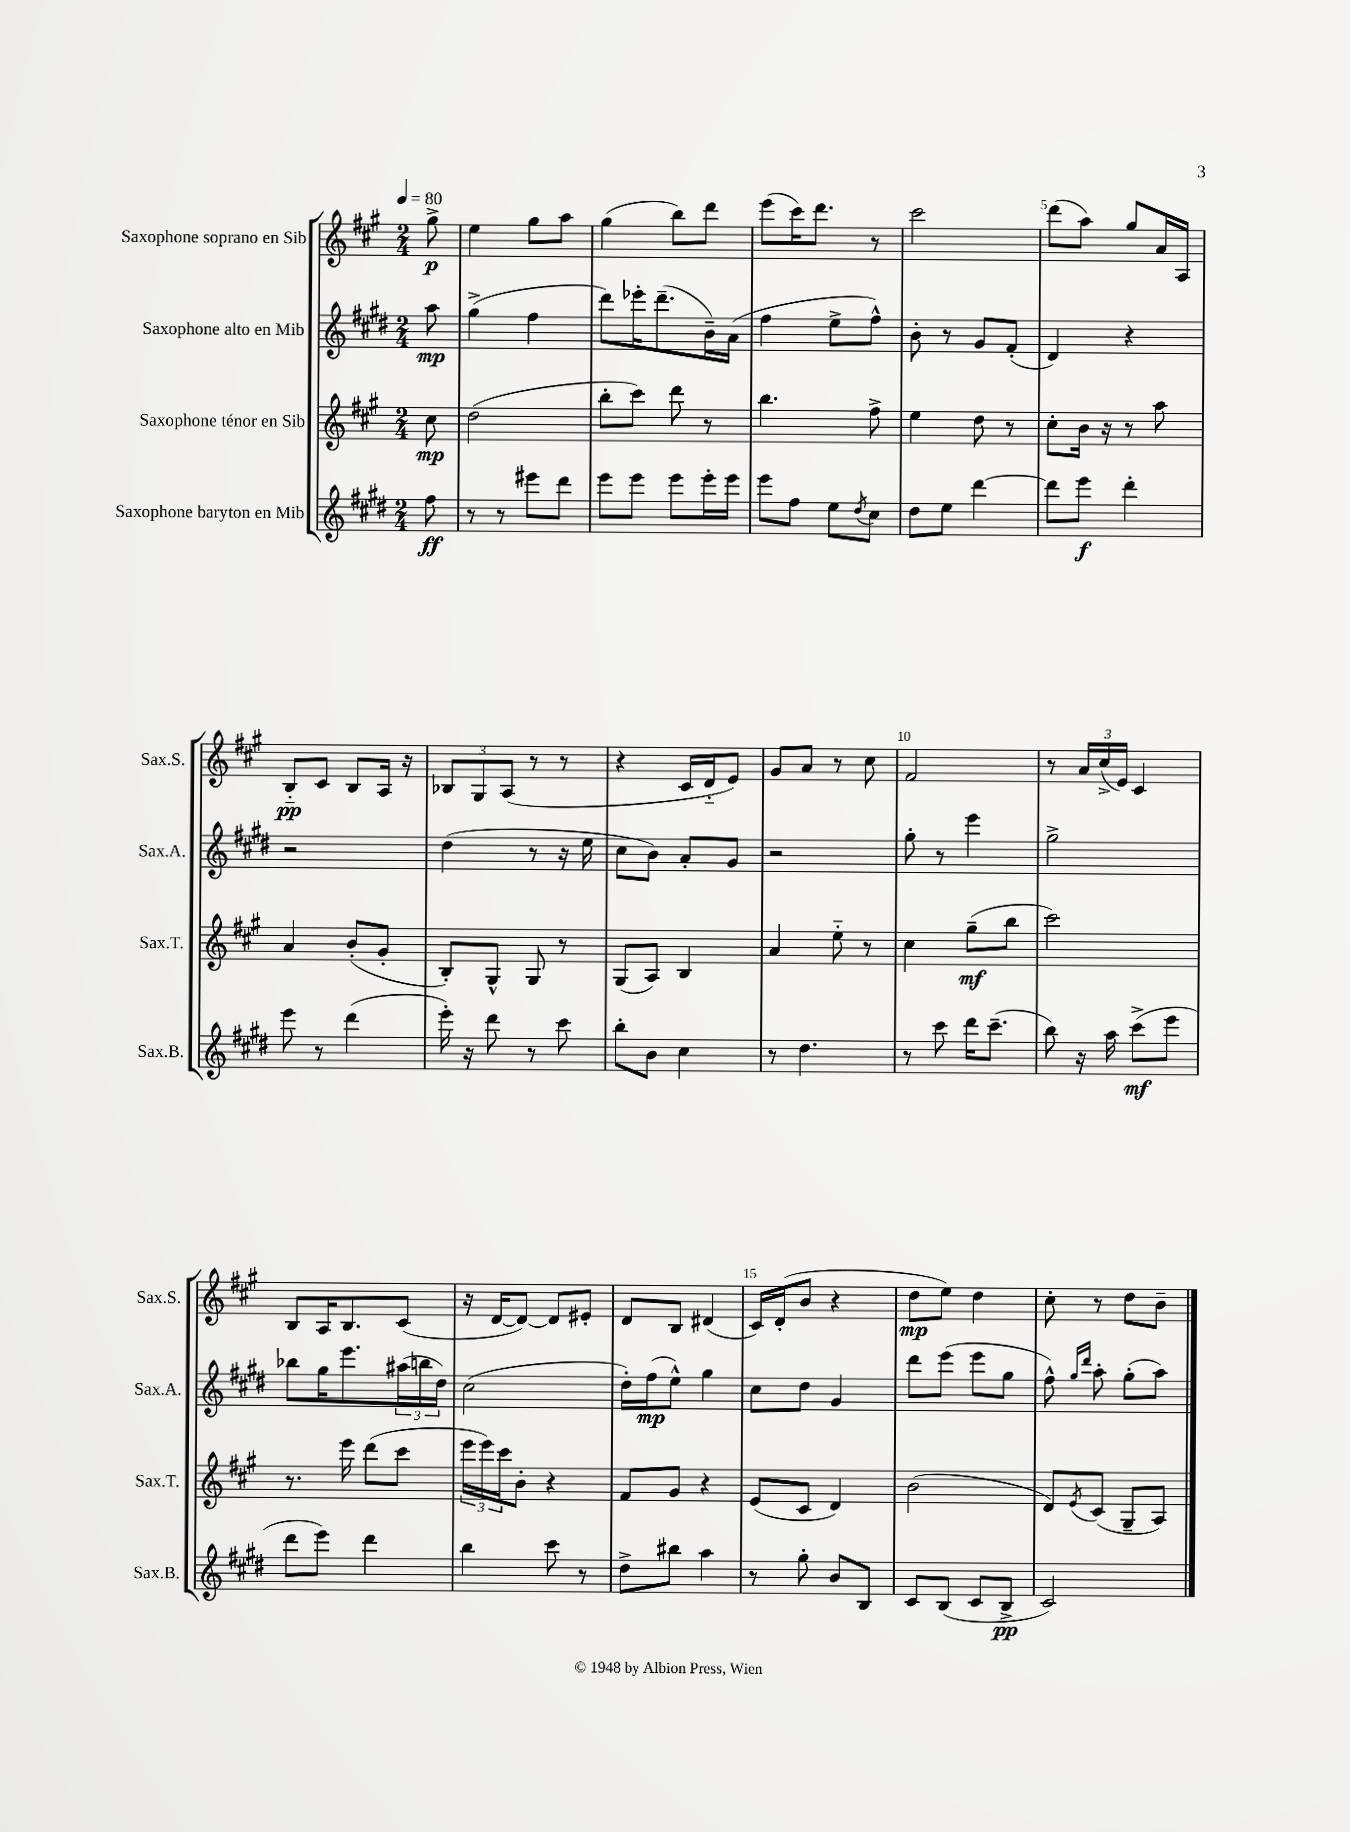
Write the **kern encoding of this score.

**kern	**kern	**kern	**kern
*staff4	*staff3	*staff2	*staff1
*clefG2	*clefG2	*clefG2	*clefG2
*k[f#c#g#d#]	*k[f#c#g#]	*k[f#c#g#d#]	*k[f#c#g#]
*M2/4	*M2/4	*M2/4	*M2/4
*MM80	*MM80	*MM80	*MM80
8ff#\	8cc#\	8aa\	8gg#^\
=	=	=	=
8r	(2dd\	(4gg#^\	4ee\
8r	.	.	.
8eee#\L	.	4ff#\	8gg#\L
8ddd#\J	.	.	8aa\J
=	=	=	=
8eee\L	8bb'\L	8ddd#\L)	(4gg#\
8eee\J	8ccc#\J)	16eee-'\K	.
.	.	(8.ddd#~\	.
8eee\L	8ddd\	.	8bb\L)
16eee'\L	8r	16b~\L)	8ddd\J
16eee\JJ	.	(16a\JJ	.
=	=	=	=
8eee\L	4.bb\	4ff#\	(8eee\L
8ff#\J	.	.	16ccc#\K)
.	.	.	8.ddd\J
8ee\L	.	8ee^\L	.
8qdd#/	.	.	.
8cc#\J	8ff#^\	8ff#^^\J)	8r
=	=	=	=
8dd#\L	4ee\	8b'\	2ccc#\
8ee\J	.	8r	.
[4ddd#\	8dd\	8g#/L	.
.	8r	(8f#'/J	.
=	=	=	=
8ddd#\]L	8cc#'\L	4d#/)	(8ddd\L
8eee\J	16b\Jk	.	8aa\J)
.	16r	.	.
4ddd#'\	8r	4r	8gg#/L
.	8aa\	.	16a/L
.	.	.	16A/JJ
=	=	=	=
8eee\	4a/	2r	8B'~/L
8r	.	.	8c#/J
(4ddd#\	(8b'/L	.	8B/L
.	8g#'/J	.	16A/Jk
.	.	.	16r
=	=	=	=
16eee'\)	8B'/L)	(4dd#\	12B-/L
16r	.	.	.
.	.	.	12G#/
8ddd#\	8G#^^/J	.	.
.	.	.	(12A/J
8r	8G#/	8r	8r
8ccc#\	8r	16r	8r
.	.	16ee\	.
=	=	=	=
8bb'\L	(8G#/L	8cc#\L	4r
8b\J	8A/J)	8b\J)	.
4cc#\	4B/	8a'/L	16c#/LL
.	.	.	16d'~/J
.	.	8g#/J	8e/J)
=	=	=	=
8r	4a/	2r	8g#/L
4.dd#\	.	.	8a/J
.	8ee'~\	.	8r
.	8r	.	8cc#\
=	=	=	=
8r	4cc#\	8gg#'\	2f#/
8ccc#\	.	8r	.
16ddd#\LK	(8gg#~\L	4eee\	.
(8.ccc#~\J	.	.	.
.	8bb\J	.	.
=	=	=	=
8bb\)	2ccc#\)	2gg#^\	8r
16r	.	.	24a/LL
.	.	.	(24cc#^/
16aa\	.	.	.
.	.	.	24e/JJ)
(8ccc#^\L	.	.	4c#/
8eee\J	.	.	.
=	=	=	=
8ddd#\L	8.r	8bb-\L	8B/L
8eee\J)	.	16gg#\K	16A/K
.	16eee\	8.eee\	8.B/
4ddd#\	(8ddd\L	.	.
.	8ccc#\J	(24aa#\L	(8c#/J
.	.	24bb\	.
.	.	24dd#\JJ)	.
=	=	=	=
4bb\	24eee\LL	(2cc#\	16r
.	24eee\)	.	.
.	.	.	[16d/LK
.	24ccc#\J	.	.
.	8b'\J	.	8d/_J)
8ccc#\	4r	.	8d/]L
8r	.	.	8e#'/J
=	=	=	=
8dd#^\L	8f#/L	16dd#'\LL)	8d/L
.	.	(16ff#\J	.
8bb#\J	8g#/J	8ee^^\J)	8B/J
4aa\	4r	4gg#\	(4d#/
=	=	=	=
8r	(8e/L	8cc#\L	16c#/LL)
.	.	.	(16d'/J
8gg#'\	8c#/J	8dd#\J	8b/J
8b/L	4d/)	4g#/	4r
8B/J	.	.	.
=	=	=	=
8c#/L	(2b\	8ddd#\L	8dd\L
(8B/J	.	(8eee\J	8ee\J)
8c#/L	.	8eee\L	4dd\
8B^/J	.	8gg#\J	.
=	=	=	=
2c#/)	8d/L)	8ff#^^\)	8cc#'\
.	.	16qqgg#/LL	.
.	8qe/	16qqddd#/JJ	.
.	(8c#/J	8aa'\	8r
.	8G#~/L	(8gg#'\L	8dd\L
.	8A/J)	8aa\J)	8b~\J
==	==	==	==
*-	*-	*-	*-
